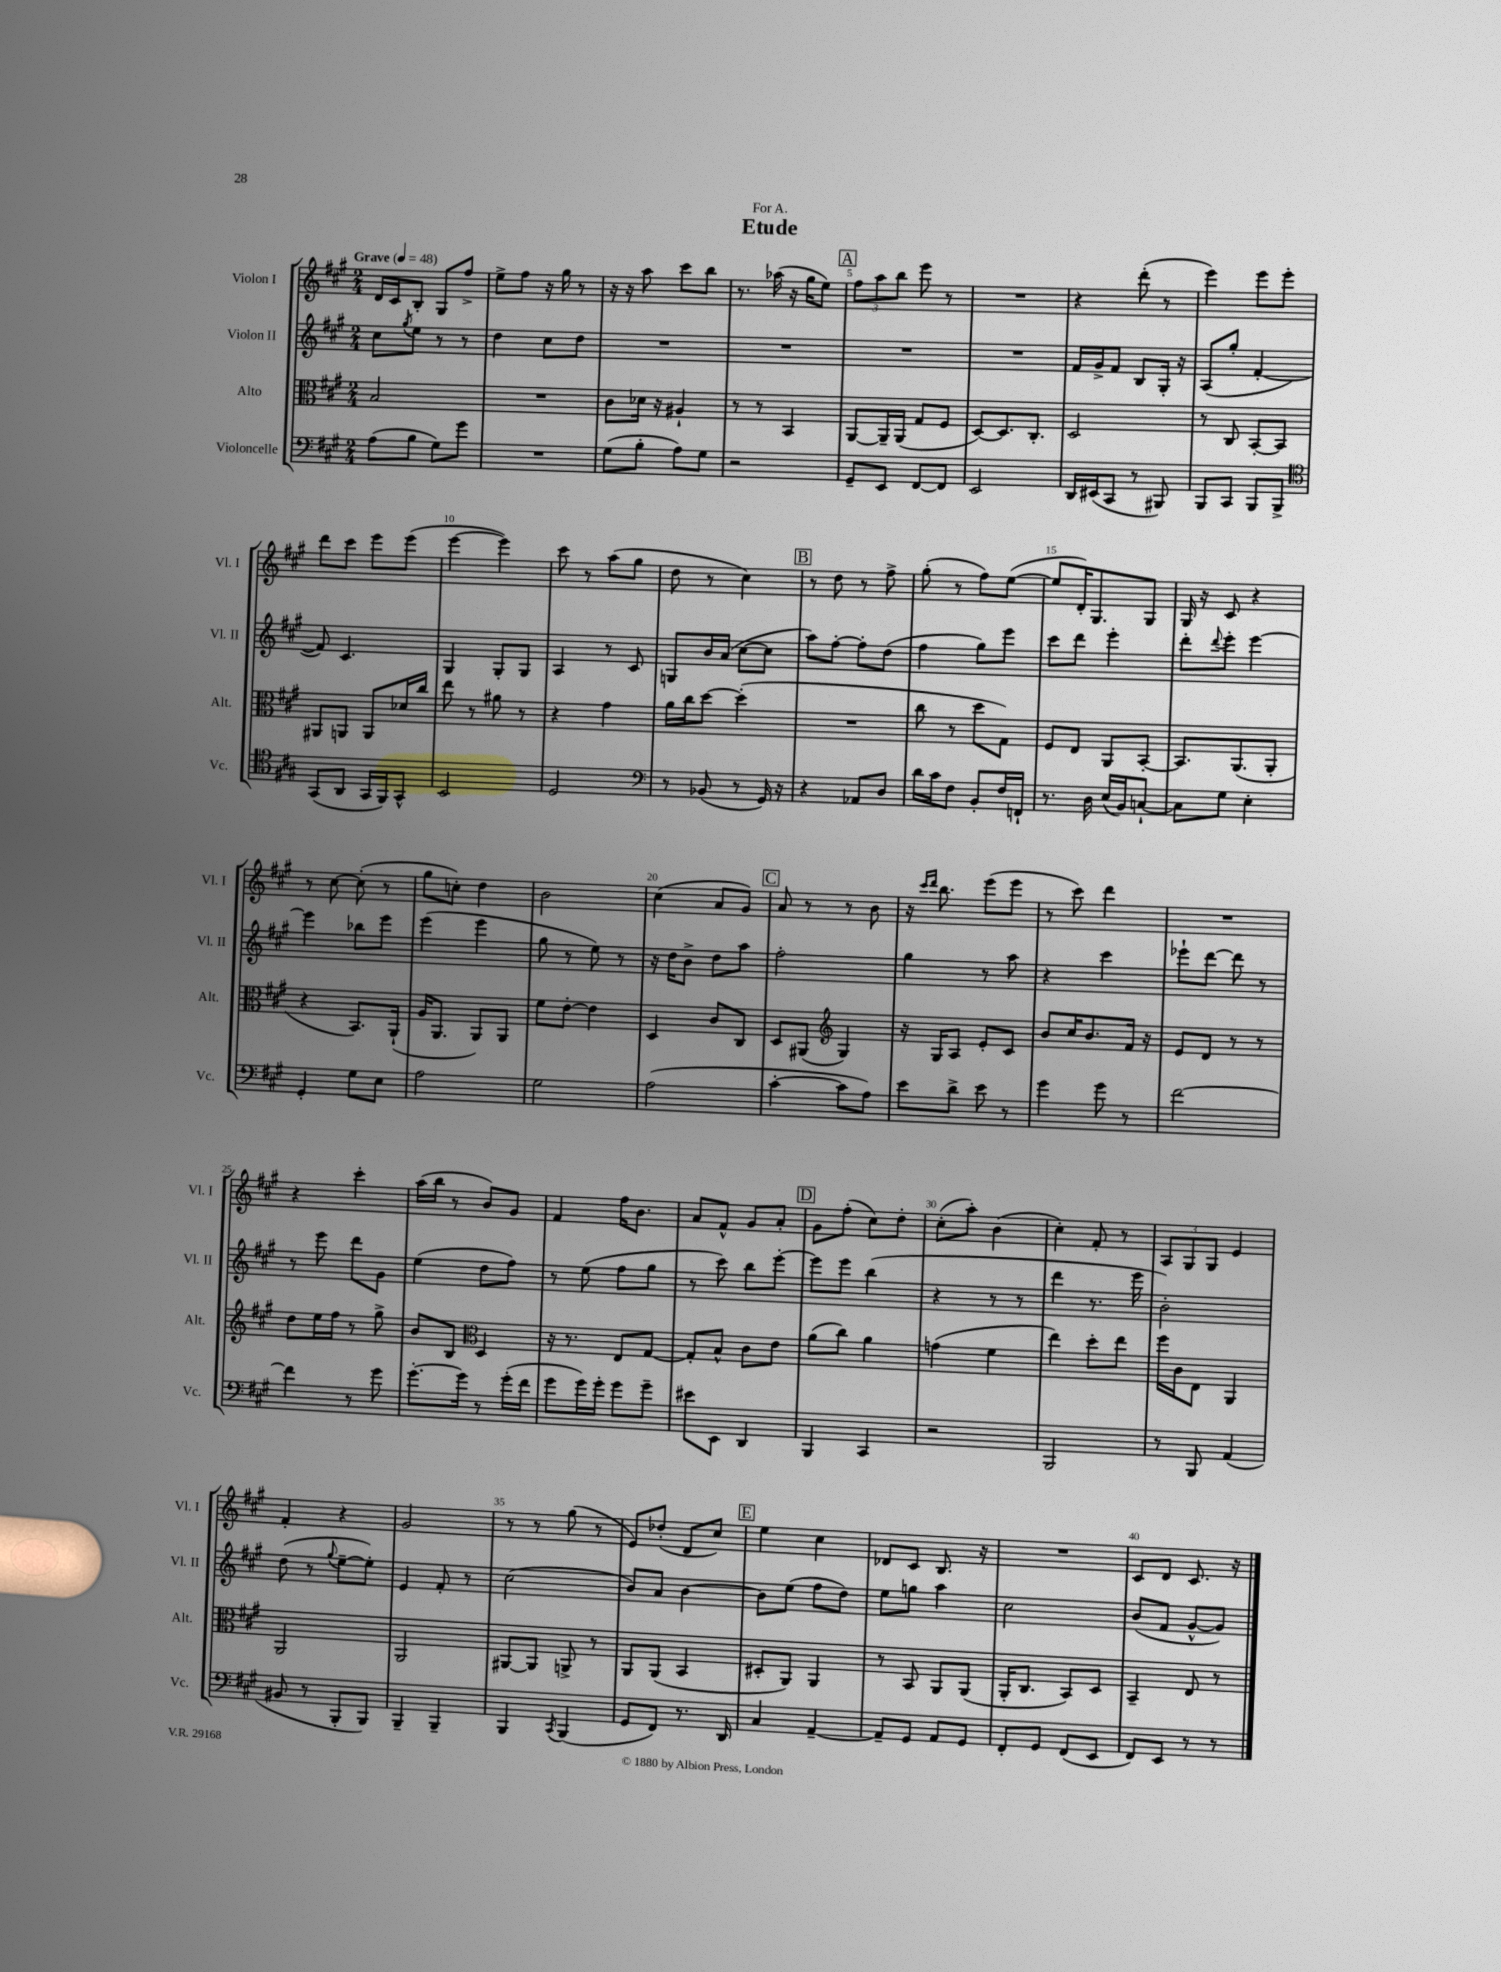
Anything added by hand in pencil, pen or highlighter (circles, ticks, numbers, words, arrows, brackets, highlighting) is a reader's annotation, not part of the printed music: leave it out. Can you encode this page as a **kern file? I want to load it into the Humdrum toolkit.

**kern	**kern	**kern	**kern
*staff4	*staff3	*staff2	*staff1
*clefF4	*clefC3	*clefG2	*clefG2
*k[f#c#g#]	*k[f#c#g#]	*k[f#c#g#]	*k[f#c#g#]
*M2/4	*M2/4	*M2/4	*M2/4
*MM48	*MM48	*MM48	*MM48
(8A\L	2B/	8cc#\L	16d/LL
.	.	.	16c#/J
.	.	8qgg#/	.
8B\J	.	8ee\J	8B'/J
8G#\L)	.	8r	8G#/L
8g#\J	.	8r	8ff#^/J
=	=	=	=
2r	2r	4dd\	8ee^\L
.	.	.	8ff#\J
.	.	8cc#\L	16r
.	.	.	16gg#\
.	.	8dd\J	8r
=	=	=	=
(8G#\L	8c#\L	2r	16r
.	.	.	16r
8B'\J	16d-\Jk	.	8aa\
.	16r	.	.
8A\L)	4A#`/	.	8ccc#\L
8G#\J	.	.	8bb\J
=	=	=	=
2r	8r	2r	8.r
.	8r	.	.
.	.	.	(16aa-\
.	4BB/	.	16r
.	.	.	16gg#\LK
.	.	.	8ee\J)
=	=	=	=
8GG#~/L	[8AA/L	2r	12ff#\L
.	.	.	12aa\
8EE/J	16AA~/]L	.	.
.	.	.	12bb\J
.	(16AA/JJ	.	.
[8FF#/L	8G#/L	.	8eee\
8FF#/]J	8F#/J	.	8r
=	=	=	=
2EE/	[8D/L)	2r	2r
.	8.D/]	.	.
.	8.C#'/J	.	.
=	=	=	=
16DD/LL	2D/	16f#/LL	4r
(16EE#/J	.	16g#^/J	.
8CC#/J	.	8f#/J	.
8r	.	8B/L	(8ddd'\
8BBB#/)	.	16G#'/Jk	8r
.	.	16r	.
=	=	=	=
8BBB/L	8r	(8A/L	4eee\)
8CC#/J	8C#/	8gg#'/J	.
8BBB/L	[8BB'/L	[4f#'/	8eee\L
8BBB^/J	8BB/]J	.	8eee'\J
=	=	=	=
*clefC4	*	*	*
(8GG#/L	8AA#/L	8f#/])	8ddd\L
8AA/J	8AA/J	4.c#/	8ccc#\J
16GG#/LL	8AA/L	.	8eee\L
16FF#/J)	.	.	.
8GG#^^/J	16d-/L	.	(8eee\J
.	16cc#/JJ	.	.
=	=	=	=
2BB/	8ee\	4G#/	[4eee\
.	8r	.	.
.	8a#\	8G#'/L	4eee\])
.	8r	8G#/J	.
=	=	=	=
2D/	4r	4A/	8ccc#\
.	.	.	8r
.	4g#\	8r	(8aa\L
.	.	8c#/	8gg#\J
=	=	=	=
*clefF4	*	*	*
8r	16a\LL	8G/L	8dd\
.	16cc#\J	.	.
(8BB-/	[8dd\J	16b/L	8r
.	.	(16a/JJ	.
8r	(4dd'\]	[8cc#\L	4cc#\)
16GG#/)	.	8cc#\]J	.
16r	.	.	.
=	=	=	=
4r	2r	8aa\L)	8r
.	.	[8ff#'\J	8dd\
8AA-/L	.	8ff#'\]L	8r
8D/J	.	(8dd\J	8ff#^\
=	=	=	=
16d\LL	8cc#\	4ff#\	(8gg#'\
16c#\J	.	.	.
8F#\J	8r	.	8r
8BB'/L	8dd\L	8gg#\L)	8ff#\L)
16F#/L	8G#\J)	8eee\J	([8ee\J
16FF`/JJ	.	.	.
=	=	=	=
8.r	8F#/L	8ccc#\L	8ee/]L
.	8E/J	8ddd\J	16d'/K)
16D\	.	.	8.G#/
(16E/LL	8AA/L	4eee'\	.
16BB/J)	.	.	.
[8C`/J	[8BB'/J	.	8G#/J
=	=	=	=
8C\]L	8.BB/]L	8ddd'\L	16G#/
.	.	.	16r
.	.	8qqddd/	.
8G#\J	.	8eee'\J	8c#/
.	(8.AA/	.	.
4E'\	.	[4eee\	4r
.	8AA'/J	.	.
=	=	=	=
4GG#'/	4r	4eee\]	8r
.	.	.	[8cc#\
8G#\L	8.BB/L)	8bb-\L	(8cc#'\]
8E\J	.	8eee\J	8r
.	(16AA`/Jk	.	.
=	=	=	=
2A\	16A/LK	(4eee\	8gg#\L
.	8.AA/J	.	.
.	.	.	8cc'\J)
.	8AA/L)	4eee\	4dd\
.	8AA/J	.	.
=	=	=	=
2G#\	8f#\L	8gg#\	2b\
.	[8e'\J	8r	.
.	4e\]	8ee\)	.
.	.	8r	.
=	=	=	=
(2A\	4D/	16r	(4cc#\
.	.	16dd\LK	.
.	.	8b^\J	.
.	8c#/L	8dd\L	8a/L
.	8C#/J	8aa\J	8g#/J)
=	=	=	=
[4c#'\	8D/L	2ff#'\	8a/
.	(8AA#/J	.	8r
*	*clefG2	*	*
8c#\]L	4G#/)	.	8r
8A\J)	.	.	8b\
=	=	=	=
8e\L	16r	4gg#\	16r
.	.	.	16qqccc#/LL
.	.	.	16qqddd/JJ
.	16G#/LK	.	8.bb\
8d^\J	8A/J	.	.
8e\	8e'/L	8r	(8eee\L
8r	8c#/J	8aa\	8eee\J
=	=	=	=
4g#\	8b/L	4r	8r
.	16cc#/K	.	8ccc#\)
.	8.b/	.	.
8g#\	.	4ccc#\	4ddd\
8r	16f#/Jk	.	.
.	16r	.	.
=	=	=	=
[2f#\	8e/L	8eee-`\L	2r
.	8d/J	[8ddd\J	.
.	8r	8ddd\]	.
.	8r	8r	.
=	=	=	=
4f#\]	8dd\L	8r	4r
.	16ee\L	8eee\	.
.	16ff#\JJ	.	.
8r	8r	8ddd\L	4ccc#'\
8g#\	8gg#^\	8g#\J	.
=	=	=	=
[8.g#'\L	8b/L	(4ee\	(16aa\LL
.	.	.	16bb\JJ
.	8B/J	.	8r
16g#\]Jk	.	.	.
*	*clefC3	*	*
8r	4D/	8dd\L	8b/L)
(16g#'\LL	.	8ff#\J)	8g#/J
16f#\JJ	.	.	.
=	=	=	=
8g#\L	16r	8r	4f#/
.	8.r	.	.
16g#\L)	.	(8ee\	.
16g#'\JJ	.	.	.
8g#\L	8E/L	8ff#\L	16ff#\LK
.	.	.	8.b\J
8g#~\J	[8G#/J	8gg#\J	.
=	=	=	=
8e#\L	8G#'/]L	8r	8a/L
8EE\J	8B^^/J	8ccc#\)	8f#^^/J
4DD/	8c#\L	8bb\L	8g#/L
.	8e\J	[8eee'\J	8a'/J
=	=	=	=
4BBB/	(8a\L	8eee\]L	8g#\L
.	8cc#\J)	8eee\J	(8ff#'\J
4CC#/	4a\	(4bb\	8cc#\L)
.	.	.	8dd'\J
=	=	=	=
2r	(4g\	4r	(8cc#'\L
.	.	.	8aa'\J)
.	4f#\	8r	(4b\
.	.	8r	.
=	=	=	=
2BBB/	4ee\)	4ddd\	4cc#'\)
.	8dd'\L	8.r	8f#'/
.	8ee\J	.	8r
.	.	16eee\	.
=	=	=	=
8r	16ff#\LL	2b'\)	12A/L
.	16c#\J	.	.
.	.	.	12G#/
8BBB/	8E\J	.	.
.	.	.	12G#/J
(4AA/	4AA/	.	4e/
=	=	=	=
8BB#/	2AA/	(8dd\	4f#'/
8r	.	8r	.
.	.	8qqgg#/	.
8BBB'/L	.	[8ee~\L	4r
8BBB/J)	.	8ee'\]J)	.
=	=	=	=
4BBB~/	2AA/	4e/	2g#/
4BBB~/	.	8f#'/	.
.	.	8r	.
=	=	=	=
4BBB/	[8AA#/L	(2cc#\	8r
.	8AA#/]J	.	8r
8qCC#/	.	.	.
(4BBB/	8AA^/	.	(8gg#\
.	8r	.	8r
=	=	=	=
8GG#/L	8AA/L	8b/L)	8e/L)
8FF#/J)	(8AA/J	8a/J	(8dd-'/J
8.r	4BB/	[4b\	8d/L
.	.	.	8cc#/J)
16DD/	.	.	.
=	=	=	=
4C#/	8D#'/L	8b\]L	4ee\
.	8AA/J)	(8ee\J	.
[4AA~/	4AA/	8ff#\L	4cc#\
.	.	8dd\J)	.
=	=	=	=
8AA~/]L	8r	8ee\L	8d-/L
8GG#/J	8BB/	8gg\J	8c#/J
8AA/L	8AA/L	4aa\	8.B/
8GG#/J	(8AA/J	.	.
.	.	.	16r
=	=	=	=
8FF#'/L	16AA'/LK	2cc#\	2r
.	8.C#/J	.	.
8GG#/J	.	.	.
(8FF#/L	8BB/L)	.	.
8EE/J	8D/J	.	.
=	=	=	=
8FF#/L)	4BB~/	(8b/L	8c#/L
8EE/J	.	8f#/J	8d/J
8r	8E/	[8g#^^/L	8.c#/
8r	8r	8g#/]J)	.
.	.	.	16r
==	==	==	==
*-	*-	*-	*-
